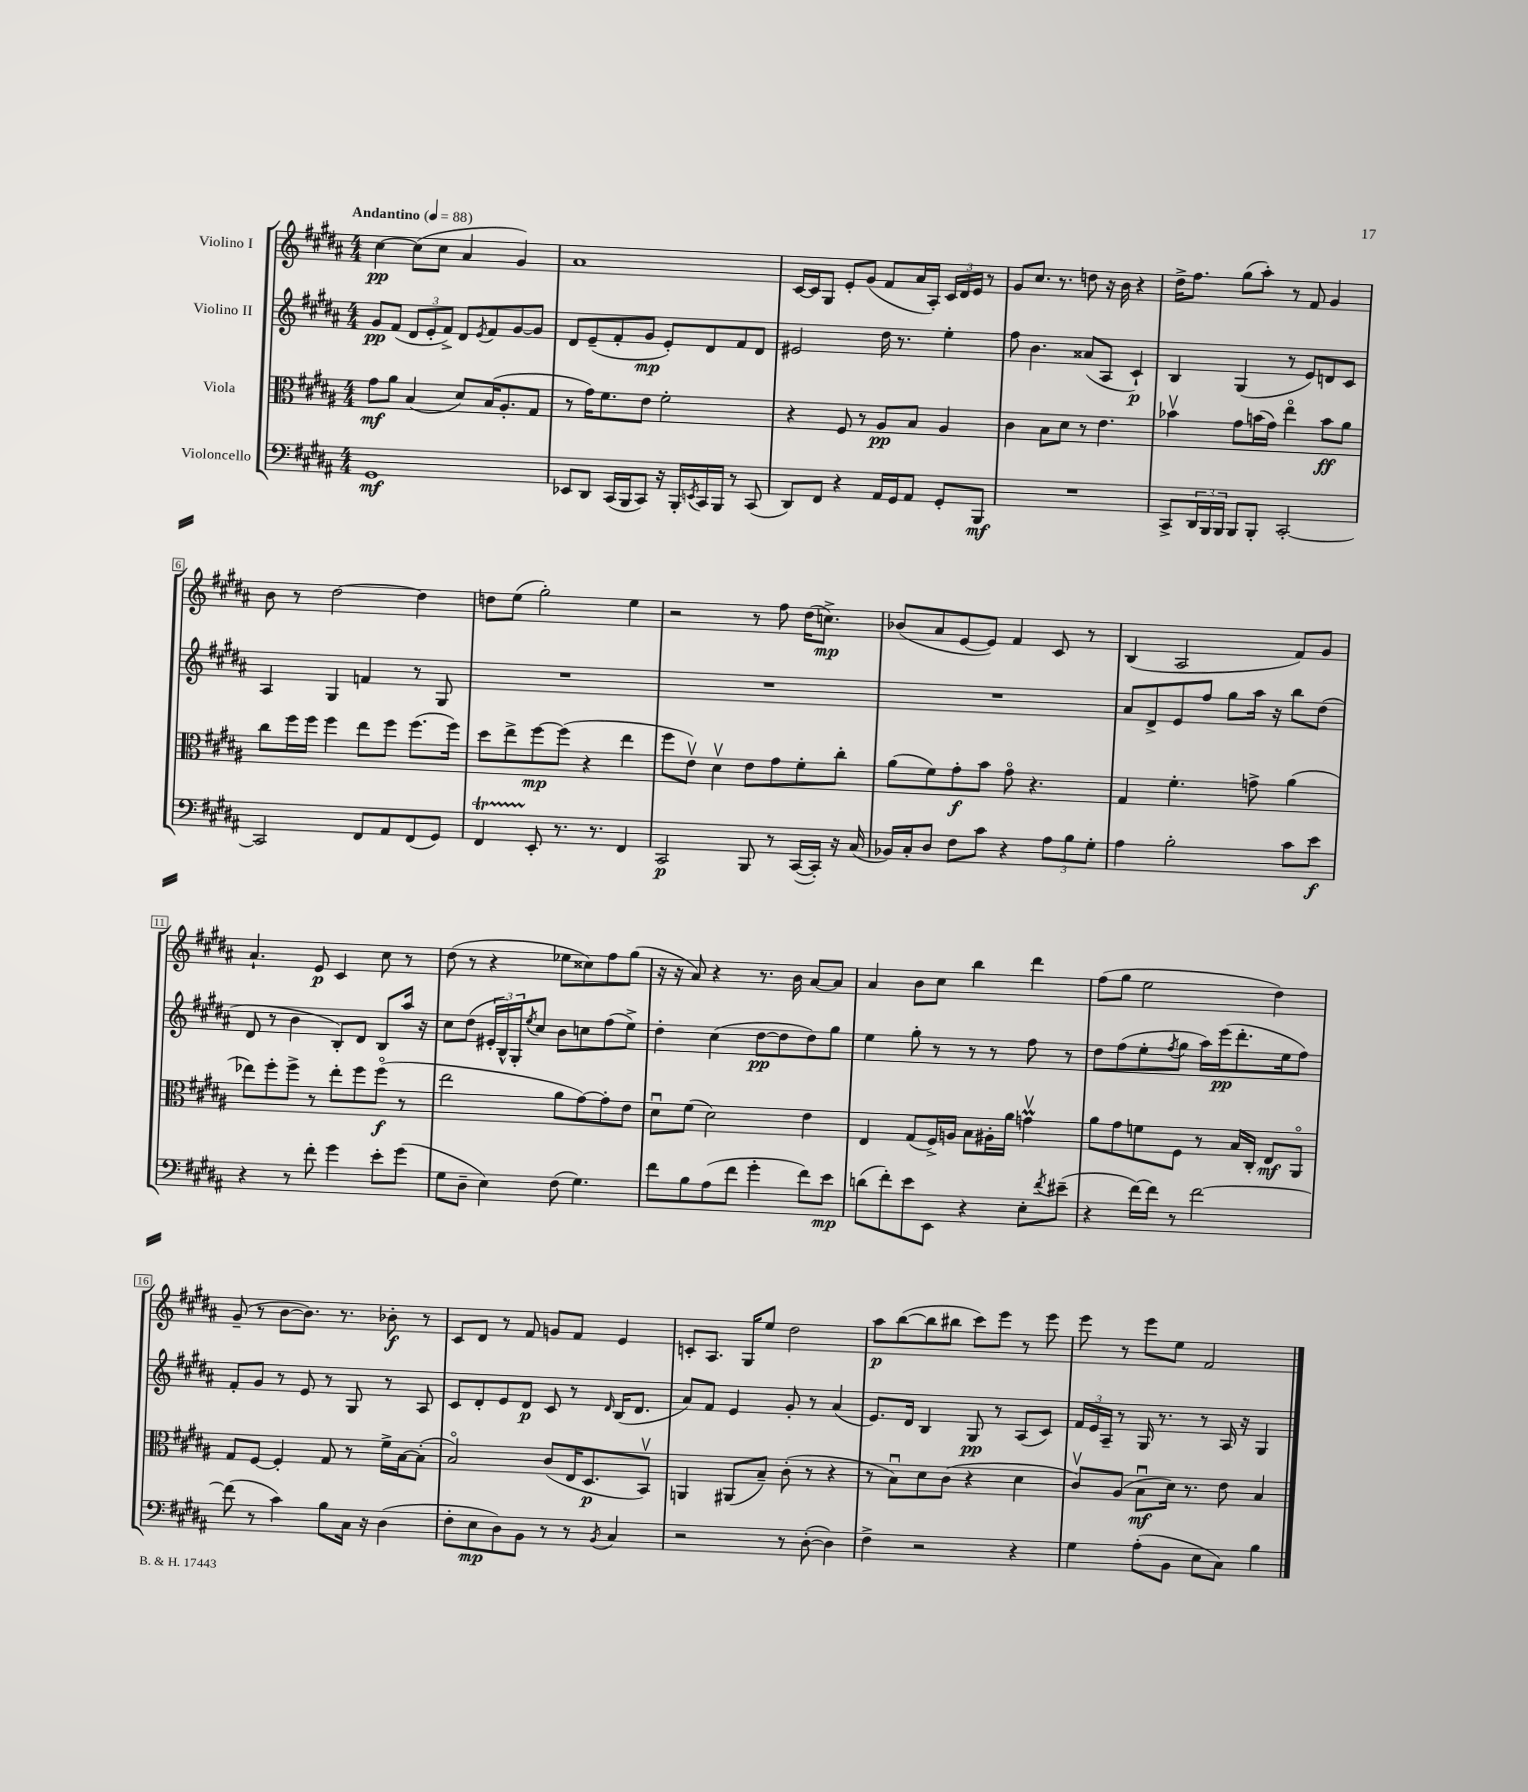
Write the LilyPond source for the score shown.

<<
\new StaffGroup <<
\new Staff = "s0" \with { instrumentName = "Violino I" } {
    \clef treble \key b \major \numericTimeSignature \time 4/4 \tempo "Andantino" 4 = 88
    cis''4~\pp cis''8( cis''8 ais'4 gis'4) |
    ais'1 |
    cis'16~ cis'16 gis8 e'8-. gis'8( fis'8 ais'16 ais16-.) \tuplet 3/2 { cis'16 dis'16 e'16 } r8 |
    gis'8 cis''8. r8. d''8 r16 b'16 r4 |
    dis''16-> fis''8. gis''8( ais''8-.) r8 fis'8 gis'4 |
    b'8 r8 dis''2~ dis''4 |
    d''8 e''8( gis''2-.) e''4 |
    r2 r8 fis''8 dis''16( c''8.->\mp) |
    bes'8( ais'8 e'8~ e'8) fis'4 cis'8 r8 |
    b4( ais2 fis'8) gis'8 |
    ais'4.-! e'8\p cis'4 cis''8 r8 |
    dis''8( r8 r4 ees''8 cisis''8) fis''8 gis''8( |
    r16 r16 ais'8) r4 r8. b'16 ais'8~ ais'8 |
    ais'4 b'8 cis''8 b''4 dis'''4 |
    fis''8( gis''8 e''2 dis''4) |
    gis'8--( r8 b'8~ b'8.) r8. bes'8-.\f r8 |
    cis'8 dis'8 r8 fis'8 g'8 fis'8 e'4 |
    c'8-. ais8. gis16 e''8 dis''2 |
    ais''8\p b''8~( b''8 bis''8 cis'''8) e'''8 r8 e'''8 |
    e'''8 r8 e'''8 e''8 fis'2 \bar "|." |
}
\new Staff = "s1" \with { instrumentName = "Violino II" } {
    \clef treble \key b \major \numericTimeSignature \time 4/4
    gis'8\pp fis'8( \tuplet 3/2 { dis'8 e'8-. fis'8->) } dis'8 \acciaccatura { e'8 } fis'8 gis'8~ gis'8 |
    dis'8 e'8--( fis'8-. gis'8\mp e'8-.) dis'8 fis'8 dis'8 |
    eis'2 dis''16 r8. e''4-. |
    fis''8 b'4. aisis'8( ais8 cis'4-!\p) |
    b4 gis4( r8 e'8) d'8 cis'8 |
    ais4 gis4 f'4 r8 gis8 |
    R1 |
    R1 |
    R1 |
    ais'8 dis'8-> e'8 fis''8 gis''8 ais''16 r16 b''8 dis''8( |
    dis'8 r8 b'4 b8-.) dis'8 b8 ais''16 r16 |
    cis''8 dis''8( \tuplet 3/2 { eis'16-. b16-^) gis16-. } \acciaccatura { e''8 } cis''8 b'8 c''8 fis''8( e''8->) |
    dis''4-. cis''4( dis''8~\pp dis''8 dis''8) gis''8 |
    e''4 gis''8-. r8 r8 r8 fis''8 r8 |
    dis''8 fis''8( e''8-. \acciaccatura { fis''8 } gis''8 ais''16) e'''16\pp( dis'''8.-. e''16 fis''8) |
    fis'8-. gis'8 r8 e'8 r8 gis8 r8 ais8 |
    cis'8 dis'8-. e'8 dis'8\p cis'8 r8 \grace { dis'16 } b16( dis'8. |
    ais'8) fis'8 e'4 gis'8-. r8 ais'4( |
    e'8.) dis'16 b4 gis8\pp r8 ais8( cis'8) |
    \tuplet 3/2 { fis'16 e'16 ais16-- } r8 gis16 r8. r8 ais16 r16 gis4 \bar "|." |
}
\new Staff = "s2" \with { instrumentName = "Viola" } {
    \clef alto \key b \major \numericTimeSignature \time 4/4
    gis'8\mf ais'8 b4( dis'8) b16( ais8.-. gis8 |
    r8 gis'16) fis'8. e'8 fis'2-. |
    r4 fis8 r8 ais8\pp b8 ais4 |
    cis'4 b8 dis'8 r8 e'4. |
    bes'4\upbow gis'8 b'16( gis'16) e''4\flageolet b'8\ff ais'8 |
    cis''8 fis''16 fis''16 fis''4 e''8 fis''8 fis''8.( fis''16) |
    dis''8 e''8-> fis''8~\mp fis''8( r4 e''4 |
    fis''8 e'8\upbow) dis'4\upbow e'8 gis'8 fis'8-. cis''8-. |
    ais'8( fis'8) gis'8-.\f b'8 gis'8\flageolet r4. |
    gis4 fis'4.-. g'8-> ais'4( |
    ees''8) fis''8-. fis''8-> r8 ees''8-. fis''8 fis''8\flageolet\f( r8 |
    e''2 ais'8 gis'8~) gis'8-. e'8 |
    dis'8\downbow fis'8( dis'2) e'4 |
    e4 gis8( fis16->) a16 b8 ais16-. ais'16 g'4\upbow\prall |
    ais'8 gis'8 f'8 fis8 r8 b16 cis16-. e8\mf ais,8\flageolet |
    gis8 fis8~ fis4-. gis8 r8 fis'16-> b16~ b8-.( |
    b2\flageolet) cis'8( e16 dis8.\p b,8\upbow) |
    a,4 ais,8( b8--) cis'8-.( r8 r4 |
    r8 b8\downbow) dis'8 cis'8( r4 dis'4 |
    cis'8\upbow) ais8( b8\downbow\mf dis'16) r8. e'8 b4 \bar "|." |
}
\new Staff = "s3" \with { instrumentName = "Violoncello" } {
    \clef bass \key b \major \numericTimeSignature \time 4/4
    gis,1\mf |
    ees,8 dis,8 cis,16( b,,16 cis,8) r16 b,,16-. \acciaccatura { e,8 } cis,16 b,,16 r8 cis,8( |
    dis,8) fis,8 r4 ais,16 gis,16 ais,8 gis,8-. b,,8\mf |
    R1 |
    cis,8-> \tuplet 3/2 { dis,16 b,,16 b,,16 } b,,8 b,,8-. cis,2~-. |
    cis,2 fis,8 ais,8 fis,8( gis,8) |
    fis,4\startTrillSpan e,8-.\stopTrillSpan r8. r8. fis,4 |
    cis,2\p b,,8 r8 cis,16~( cis,16-.) r16 cis16( |
    bes,16) cis16-. dis8 fis8 cis'8 r4 \tuplet 3/2 { ais8 b8 gis8-. } |
    ais4 b2-. cis'8 e'8\f |
    r4 r8 fis'8-. gis'4 e'8-. gis'8( |
    gis8 dis8-- e4) fis8( gis4.) |
    fis'8 b8 ais8( fis'8 gis'4-. fis'8) e'8\mp |
    d'8( fis'8-.) e'8 e,8 r4 e8-. \acciaccatura { fis'8 } eis'8--( |
    r4 fis'16~) fis'16 r8 fis'2~ |
    fis'8( r8 cis'4) b8 cis16 r16 dis4( |
    fis8-. e8\mp dis8) b,8 r8 r8 \acciaccatura { b,8 } cis4 |
    r2 r8 dis8~-.( dis4) |
    fis4-> r2 r4 |
    gis4 ais8-.( b,8 e8 cis8) b4 \bar "|." |
}
>>
>>
\layout { \context { \Score \override BarNumber.stencil = #(make-stencil-boxer 0.1 0.3 ly:text-interface::print) } }
